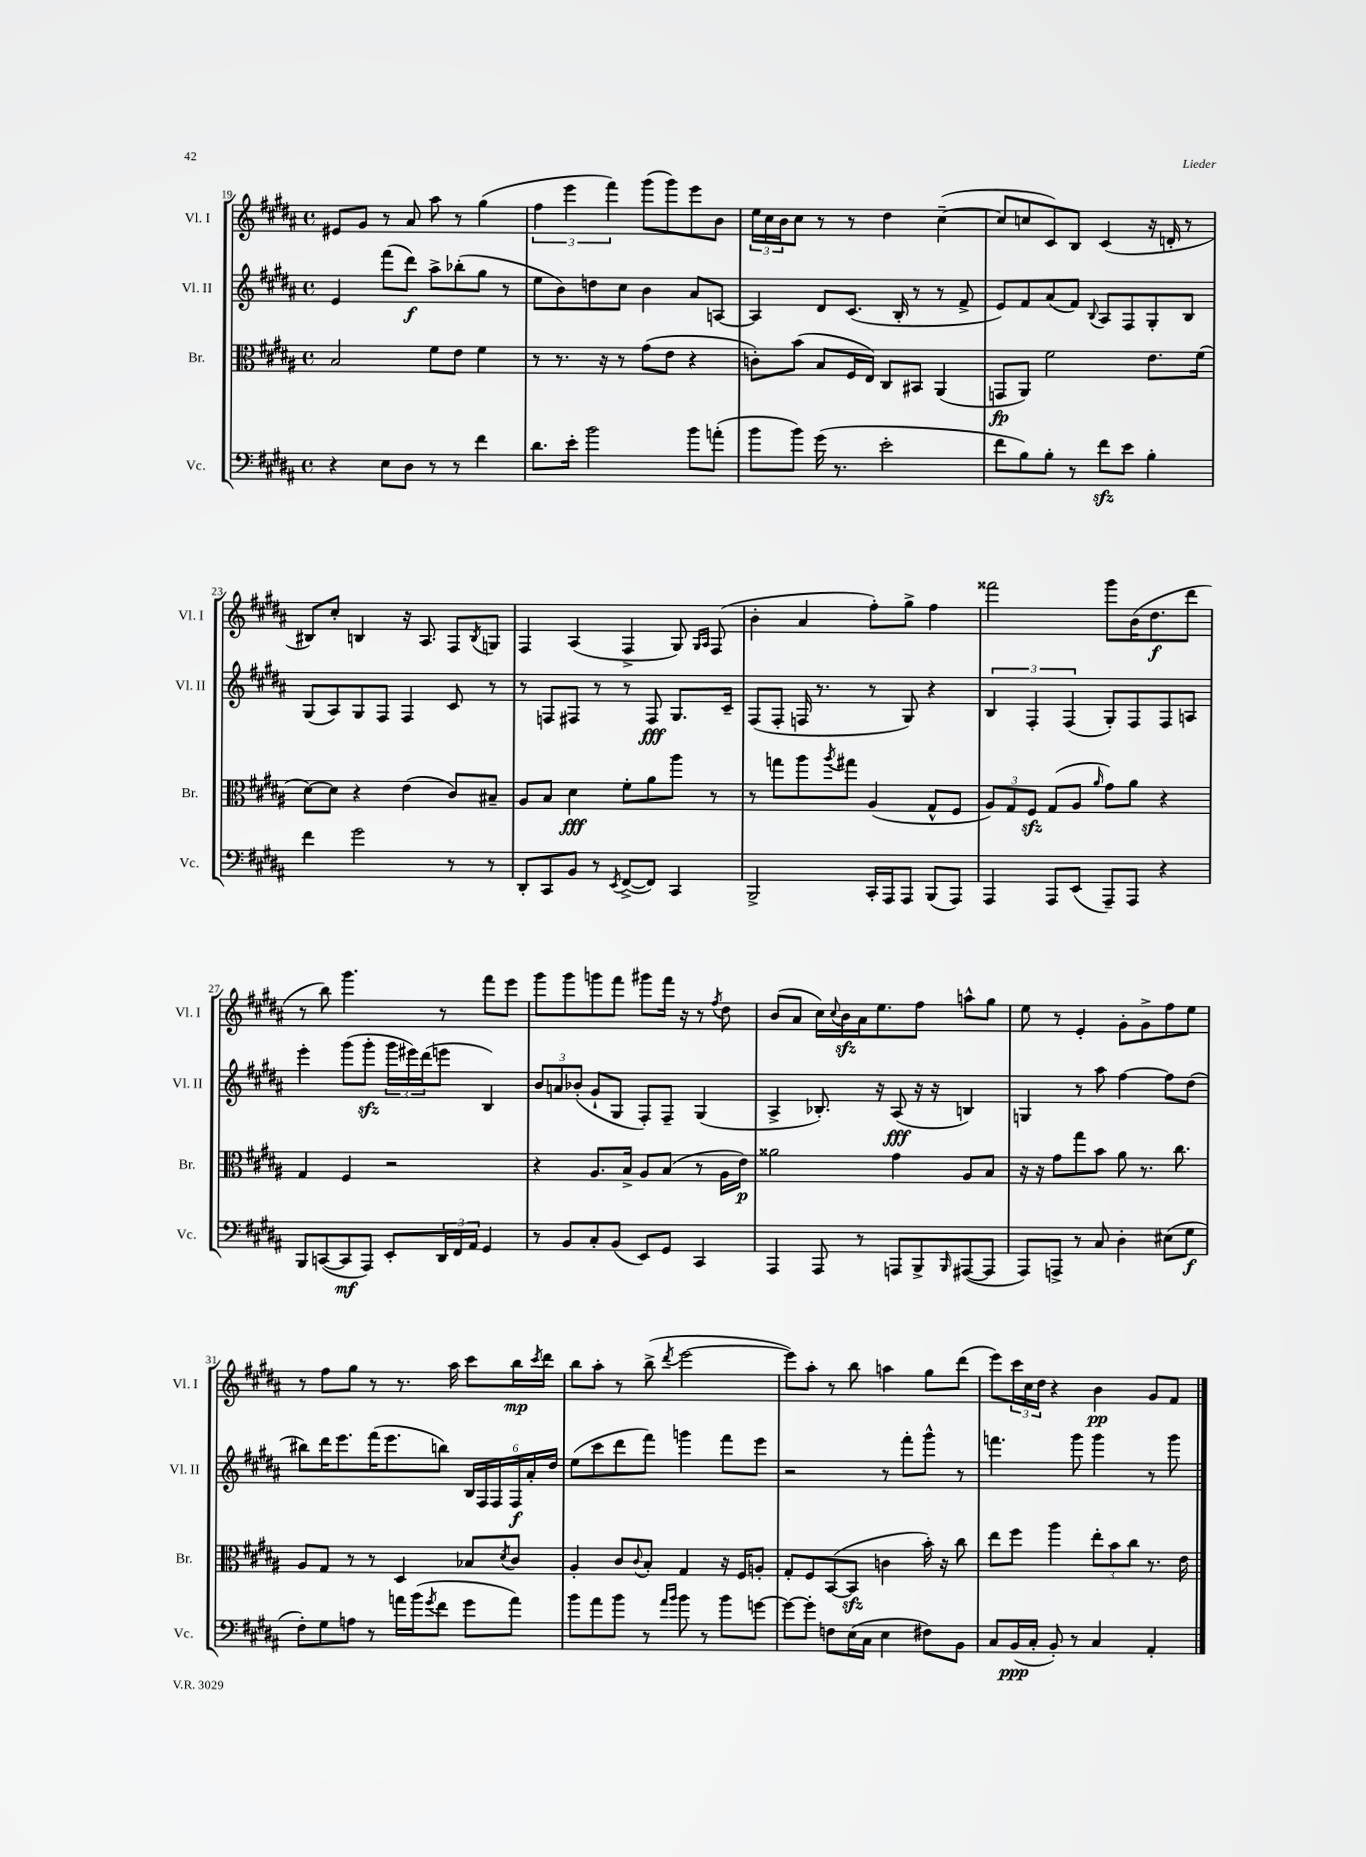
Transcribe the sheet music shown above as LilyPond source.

<<
\new StaffGroup <<
\new Staff = "s0" \with { instrumentName = "Vl. I" shortInstrumentName = "Vl. I" } {
    \clef treble \key b \major \defaultTimeSignature \time 4/4
    eis'8 gis'8 r8 ais'8 ais''8 r8 gis''4( |
    \tuplet 3/2 { fis''4 e'''4 fis'''4) } gis'''8( gis'''8) e'''8 b'8 |
    \tuplet 3/2 { e''16 cis''16 b'16 } cis''8 r8 r8 dis''4 cis''4~--( |
    cis''8 c''8 cis'8) b8 cis'4( r16 d'16-. r8 |
    bis8) cis''8-. b4 r16 ais8. fis8 \acciaccatura { b8 } g8 |
    fis4 ais4( fis4-> gis8) \grace { gis16 ais16 } fis8( |
    b'4-. ais'4 fis''8-.) gis''8-> fis''4 |
    fisis'''2 gis'''8 b'16( dis''8.\f dis'''8 |
    r8 b''8) gis'''4. r8 fis'''8 e'''8 |
    gis'''8 gis'''8 g'''8 fis'''8 gis'''8 fis'''16 r16 r8 \acciaccatura { fis''8 } dis''8 |
    b'8( ais'8 cis''16) \appoggiatura { cis''8 } b'16\sfz ais'16 e''8. fis''8 a''8-^ gis''8 |
    e''8 r8 e'4-. gis'8-. gis'8-> fis''8 e''8 |
    r8 fis''8 gis''8 r8 r8. ais''16 cis'''8 b''16\mp \acciaccatura { cis'''8 } dis'''16 |
    b''8 ais''8-. r8 b''8->( \acciaccatura { dis'''8 } e'''2~ |
    e'''8) ais''8-. r8 b''8 a''4 gis''8 dis'''8( |
    e'''8) \tuplet 3/2 { cis'''16 cis''16 dis''16 } r4 b'4\pp gis'8 fis'8 \bar "|." |
}
\new Staff = "s1" \with { instrumentName = "Vl. II" shortInstrumentName = "Vl. II" } {
    \clef treble \key b \major \defaultTimeSignature \time 4/4
    e'4 fis'''8( dis'''8\f) ais''8-> bes''8-.( gis''8 r8 |
    e''8 b'8) d''8 cis''8 b'4 ais'8 a8~ |
    a4 dis'8 cis'8.( b16-. r8 r8 fis'8-> |
    e'8) fis'8 ais'8( fis'8) \appoggiatura { b8 } ais8 fis8 gis8-. b8 |
    gis8( ais8) gis8 fis8 fis4 cis'8 r8 |
    r8 f8 fis8 r8 r8 fis8\fff gis8. cis'16-- |
    fis8( fis8-. f16 r8. r8 gis8) r4 |
    \tuplet 3/2 { b4 fis4-. fis4( } gis8-.) fis8 fis8 a8 |
    e'''4-. gis'''8( gis'''8-.\sfz \tuplet 3/2 { gis'''16 eis'''16) dis'''16( } e'''8 b4) |
    \tuplet 3/2 { b'8 a'8 bes'8-.( } gis'8-! gis8 fis8-.) fis8-- gis4( |
    ais4-> bes8.-.) r16 ais8\fff( r16 r16 b4) |
    g4 r8 ais''8 fis''4~ fis''8 dis''8( |
    bis''8) dis'''16 e'''8. fis'''16( e'''8. b''8) \tuplet 6/4 { b16 fis16 fis16 fis16\f ais'16-. dis''16 } |
    e''8( cis'''8 dis'''8 fis'''8) g'''4 fis'''8 e'''8 |
    r2 r8 fis'''8-. gis'''8-^ r8 |
    f'''4. gis'''8 gis'''4 r8 gis'''8 \bar "|." |
}
\new Staff = "s2" \with { instrumentName = "Br." shortInstrumentName = "Br." } {
    \clef alto \key b \major \defaultTimeSignature \time 4/4
    b2 fis'8 e'8 fis'4 |
    r8 r8. r16 r8 gis'8( e'8 r4 |
    c'8-.) b'8( b8 fis16 e16) cis8 bis,8 ais,4( |
    g,8\fp ais,8) fis'2 e'8. fis'16( |
    dis'8~) dis'8 r4 e'4( cis'8) bis8-- |
    ais8 b8 dis'4\fff fis'8-. ais'8 ais''8 r8 |
    r8 g''8 ais''8 \acciaccatura { ais''8 } gis''8 ais4( gis8-^ fis8 |
    \tuplet 3/2 { ais8) gis8 fis8\sfz } gis8( ais8 \grace { ais'16 } gis'8) ais'8 r4 |
    gis4 fis4 r2 |
    r4 ais8. b16-> ais8 b8( r8 ais16 e'16\p) |
    aisis'2 gis'4 ais8 b8 |
    r16 r16 gis'8 gis''8 b'8 ais'8 r8. cis''8. |
    ais8 gis8 r8 r8 dis4 bes8 \acciaccatura { dis'8 } cis'8 |
    ais4-. cis'8 \appoggiatura { cis'8 } b8-. gis4 r16 fis16 a8-. |
    gis8-. fis8 b,8~( b,8\sfz c'4 b'16-.) r16 cis''8 |
    e''8 fis''8 ais''4 \tuplet 3/2 { e''8-. b'8 cis''8 } r8. e'16 \bar "|." |
}
\new Staff = "s3" \with { instrumentName = "Vc." shortInstrumentName = "Vc." } {
    \clef bass \key b \major \defaultTimeSignature \time 4/4
    r4 e8 dis8 r8 r8 fis'4 |
    dis'8. e'16-. b'2 b'8 a'8-.( |
    b'8 b'8) gis'16( r8. e'2-. |
    fis'8 b8) b8-. r8 fis'8\sfz e'8 b4-. |
    fis'4 gis'2 r8 r8 |
    dis,8-. cis,8 b,8 r8 \acciaccatura { e,8 } fis,8~->( fis,8) cis,4 |
    b,,2-> cis,16-. ais,,16 ais,,8 b,,8( ais,,8) |
    ais,,4 ais,,8 e,8( ais,,8--) ais,,8 r4 |
    b,,8 c,8~( c,8\mf ais,,8) e,8-. \tuplet 3/2 { dis,16 fis,16 ais,16 } gis,4 |
    r8 b,8 cis8-. b,8( e,8) gis,8 cis,4 |
    ais,,4 ais,,8 r8 a,,8 b,,8-> \grace { b,,16 } ais,,8~( ais,,8 |
    ais,,8) a,,8-> r8 cis8 dis4-. eis8( gis8\f |
    fis8-.) gis8 a8 r8 a'16 b'16( \acciaccatura { gis'8 } fis'8 gis'8 a'8) |
    b'8 ais'8 b'8 r8 \grace { ais'16 b'16 } b'8 r8 b'8 g'8~ |
    g'8~ g'8-. f8 e16( cis16 e4 fis8) b,8 |
    cis8 b,16\ppp( cis16-. b,8-.) r8 cis4 ais,4-. \bar "|." |
}
>>
>>
\layout { \context { \Score currentBarNumber = #19 } }
